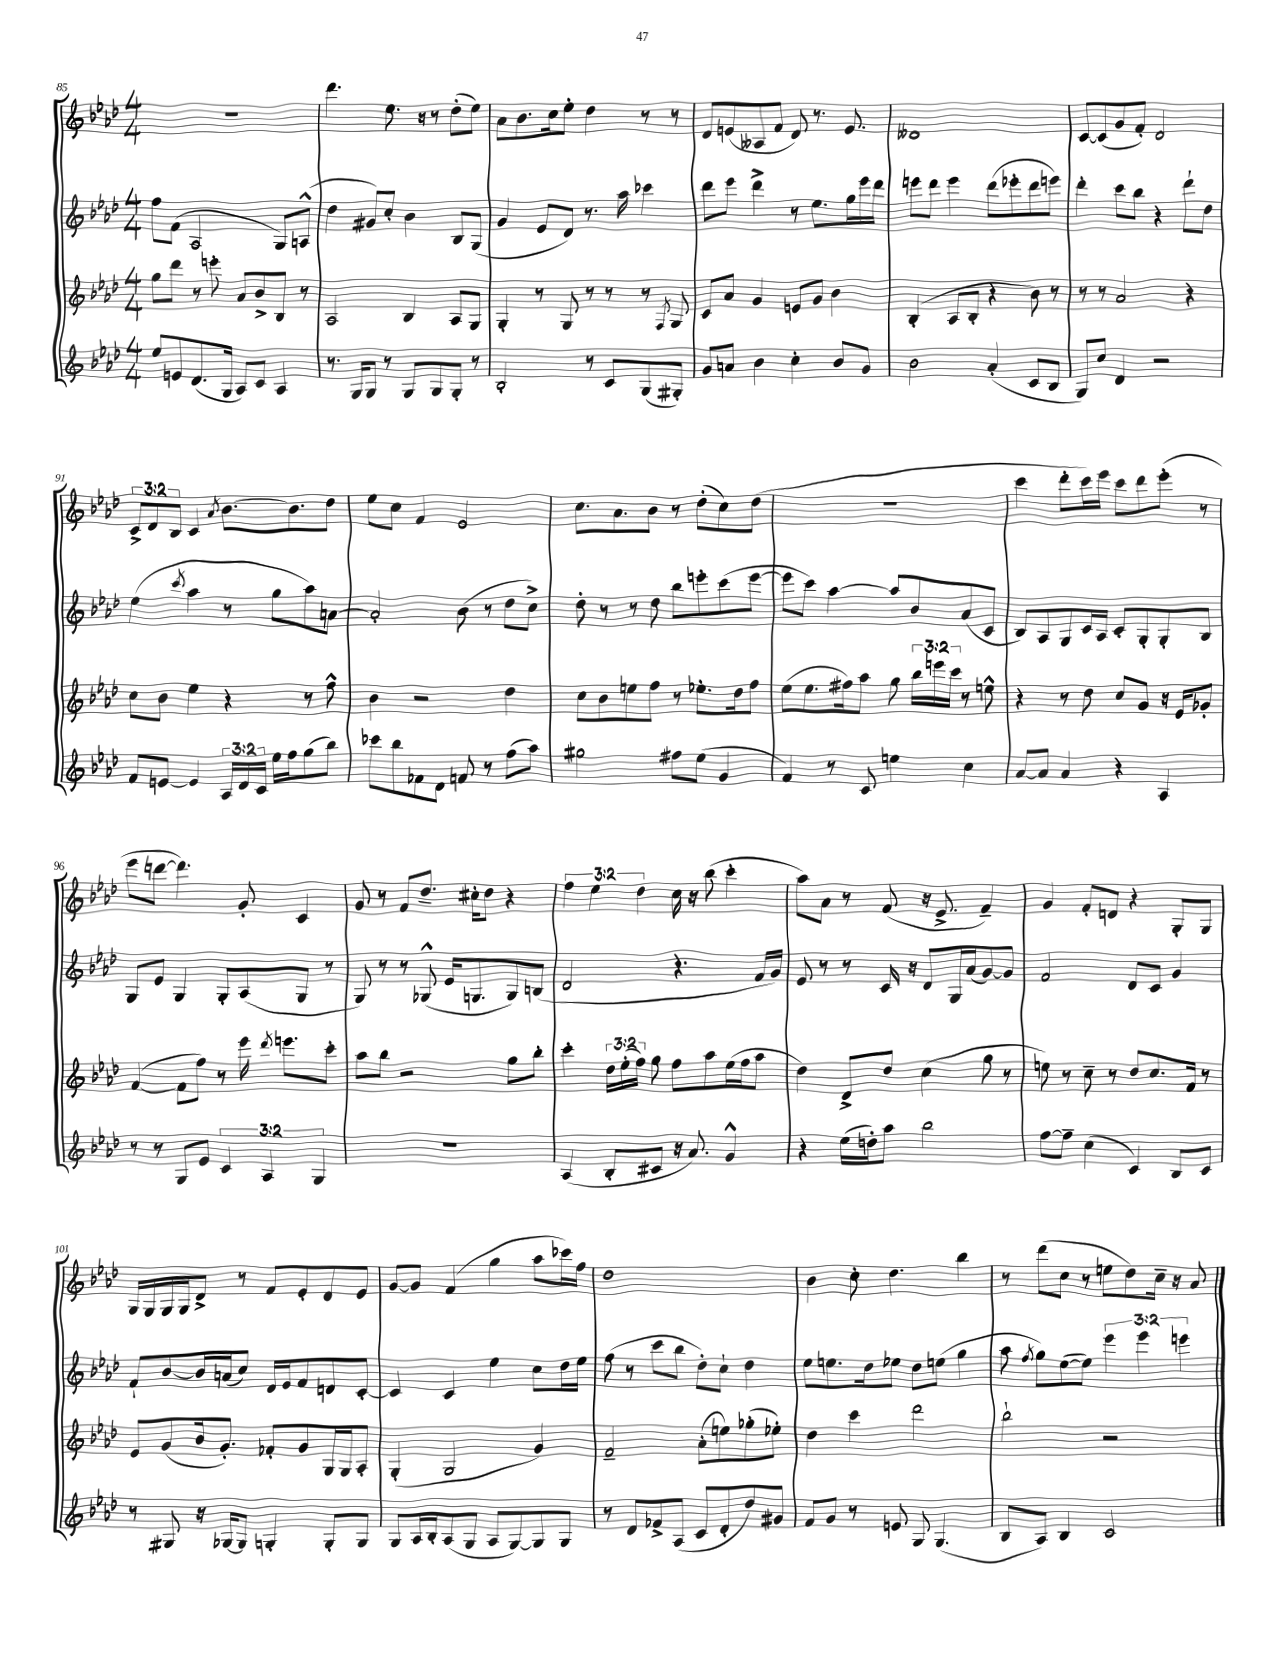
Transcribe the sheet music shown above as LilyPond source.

<<
\new StaffGroup <<
\new Staff = "s0" {
    \clef treble \key aes \major \numericTimeSignature \time 4/4 \override Staff.TupletNumber.text = #tuplet-number::calc-fraction-text
    \autoBeamOff R1 |
    des'''4. ees''8. r16 r8 des''8[-.( ees''8]) |
    aes'8[ bes'8. c''16 ees''8]-. des''4 r8 r8 |
    des'8[ e'8( aeses8 f'8] des'8) r8. e'8. |
    deses'1 |
    c'8[~ c'8( g'8 f'8]-.) des'2 |
    \tuplet 3/2 { c'8[-> des'8 bes8] } c'4 \acciaccatura { aes'8 } bes'8.[~ bes'8. des''8] |
    ees''8[ c''8] f'4 ees'2 |
    c''8.[ aes'8. bes'8] r8 des''8[-.( c''8) des''8]( |
    R1 |
    c'''4 des'''8[-. c'''16) ees'''16] c'''8[ des'''8 ees'''8]-.( r8 |
    ees'''8[ d'''8]~ d'''4.) g'8-. c'4 |
    g'8 r8 f'8[ des''8.]-- cis''16[-. des''8] r4 |
    \tuplet 3/2 { f''4 ees''4 des''4 } c''16 r16 bes''8( c'''4-. |
    aes''8[) aes'8] r8 f'8( r16 ees'8.-> f'4--) |
    g'4 f'8[-. d'8] r4 g8[-. g8] |
    g16[ g16 g16 g16 des'8]-> r8 f'8[ ees'8-. des'8 ees'8] |
    g'8[~ g'8] f'4( g''4 aes''8[ ces'''16) f''16] |
    des''1 |
    bes'4 c''8-. des''4. bes''4 |
    r8 des'''8[( c''8] r8 e''8[ des''8) c''16]-- r16 aes'8 \bar "|." |
}
\new Staff = "s1" {
    \clef treble \key aes \major \numericTimeSignature \time 4/4 \override Staff.TupletNumber.text = #tuplet-number::calc-fraction-text
    \autoBeamOff f''8[ f'8]( aes2 g8[) a8]-^( |
    des''4 gis'8[) c''8]-. bes'4 bes8[ g8]( |
    g'4 ees'8[ des'8]) r8. aes''16 ces'''4 |
    des'''8[ ees'''8] des'''4-> r8 ees''8.[ g''16 ees'''16 des'''16] |
    e'''8[ des'''8] e'''4 des'''8[( ees'''8-. des'''8 e'''8]) |
    des'''4-. c'''8[ bes''8] r4 des'''8[-! des''8] |
    ees''4( \acciaccatura { c'''8 } aes''4 r8 g''8[ aes''8) a'8]~ |
    a'2-. bes'8( r8 des''8[ c''8]->) |
    des''8-. r8 r8 des''8 bes''8[ e'''8-. c'''8( e'''8]~ |
    e'''8[ c'''8]) aes''4~ aes''8[ bes'8 aes'8( c'8] |
    bes8[) aes8 g8 c'16 aes16] c'8[-. g8-. g8-. bes8] |
    g8[ ees'8] g4 g8[-. aes8( g8] r8 |
    g8) r8 r8 ges8-^( ees'16[ g8. g8) b8]( |
    des'2 r4. f'16[ g'16]) |
    ees'8 r8 r8 c'16 r16 des'8[ g16 aes'16( g'8~) g'8] |
    f'2 des'8[ c'8] g'4 |
    f'8[-! bes'8~ bes'16 a'16( c''8]) des'16[ ees'16 f'8 d'8 c'8]~-. |
    c'4 c'4 ees''4 c''8[ des''16 ees''16] |
    f''8( r8 c'''8[ bes''8] des''8[-.) c''8]-! des''4 |
    ees''8[ e''8. des''16 ees''8] des''8[ e''8]( g''4 |
    aes''8 \acciaccatura { f''8 } g''8[) ees''8~( ees''8]) \tuplet 3/2 { ees'''4 ees'''4 e'''4 } \bar "|." |
}
\new Staff = "s2" {
    \clef treble \key aes \major \numericTimeSignature \time 4/4 \override Staff.TupletNumber.text = #tuplet-number::calc-fraction-text
    \autoBeamOff g''8[ des'''8] r8 e'''8-. aes'8[ bes'8-> bes8] r8 |
    aes2 bes4 aes8[ g8] |
    g4-. r8 g8 r8 r8 r8 \acciaccatura { f8 } g8 |
    c'8[ aes'8] g'4 e'8[ g'8] bes'4 |
    bes4-.( aes8[ bes8]-. r4 bes'8) r8 |
    r8 r8 aes'2 r4 |
    c''8[ bes'8] ees''4 r4 r8 f''8-^ |
    bes'4 r2 des''4 |
    c''8[ bes'8 e''8 f''8] r8 ees''8.[-. des''16 f''8] |
    ees''8[( ees''8. fis''16) aes''8] g''8 \tuplet 3/2 { bes''16[ e'''16 c'''16] } r8 e''8-^ |
    r4 r8 des''8 c''8[ g'8] r16 ees'16[ ges'8]-. |
    f'4~( f'8[ f''8]) r8 ees'''16 \acciaccatura { des'''8 } e'''8.[ c'''8]-. |
    aes''8[ bes''8] r2 g''8[ bes''8]-. |
    c'''4-. \tuplet 3/2 { des''16[ ees''16-.( f''16]) } g''8 f''8[ aes''8 ees''16( f''16 aes''8] |
    des''4) des'8[-> des''8] c''4( g''8 r8 |
    e''8) r8 c''8-- r8 des''8[ c''8. f'16] r8 |
    ees'8[ g'8( bes'16 g'8.]-.) fes'8[-. g'8 g16 g16 aes8]-. |
    g4-.( g2 g'4) |
    f'2-- aes'8[-.( e''8) ges''8-.( ees''8]-.) |
    des''4 c'''4 des'''2 |
    bes''2-! r2 \bar "|." |
}
\new Staff = "s3" {
    \clef treble \key aes \major \numericTimeSignature \time 4/4 \override Staff.TupletNumber.text = #tuplet-number::calc-fraction-text
    \autoBeamOff ees''8[ e'8 des'8.( g16] aes8[) c'8] aes4 |
    r8. g16[ g8] r8 g8[ g8 g8]-. r8 |
    bes2-. r8 c'8[ g8( gis8]-.) |
    g'8[ a'8] bes'4 c''4-. bes'8[ g'8] |
    bes'2 aes'4-.( c'8[ bes8] |
    g8[) c''8] des'4 r2 |
    f'8[ e'8]~ e'4 \tuplet 3/2 { aes16[ des'16 c'16] } ees''16[ f''16 g''8( bes''8]) |
    ces'''8[ bes''8 fes'8 des'8] f'8 r8 f''8[( aes''8]) |
    gis''2 fis''8[ ees''8]( g'4 |
    f'4) r8 c'8 e''4 c''4 |
    aes'8[~ aes'8] aes'4 r4 aes4 |
    r8 r8 g8[ ees'8] \tuplet 3/2 { c'4 aes4 g4 } |
    r1 |
    aes4( bes8[-. cis'8] r16 aes'8.) g'4-^ |
    r4 ees''16[( d''16-.) aes''8] bes''2 |
    f''8[~ f''8]-- c''4( c'4) bes8[ c'8] |
    r8 gis8 r16 ges16[~ ges8] g4-. g8[-. g8] |
    g8[ aes16 bes16-. aes8( g8] aes8[ g8~) g8 g8] |
    r8 des'8[ fes'8-> aes8]( c'8[ des'8-. des''8) gis'8] |
    f'8[ g'8] r8 e'8 g8 g4.( |
    bes8[ aes8]) bes4 c'2 \bar "|." |
}
>>
>>
\layout { \context { \Score currentBarNumber = #85 } }
